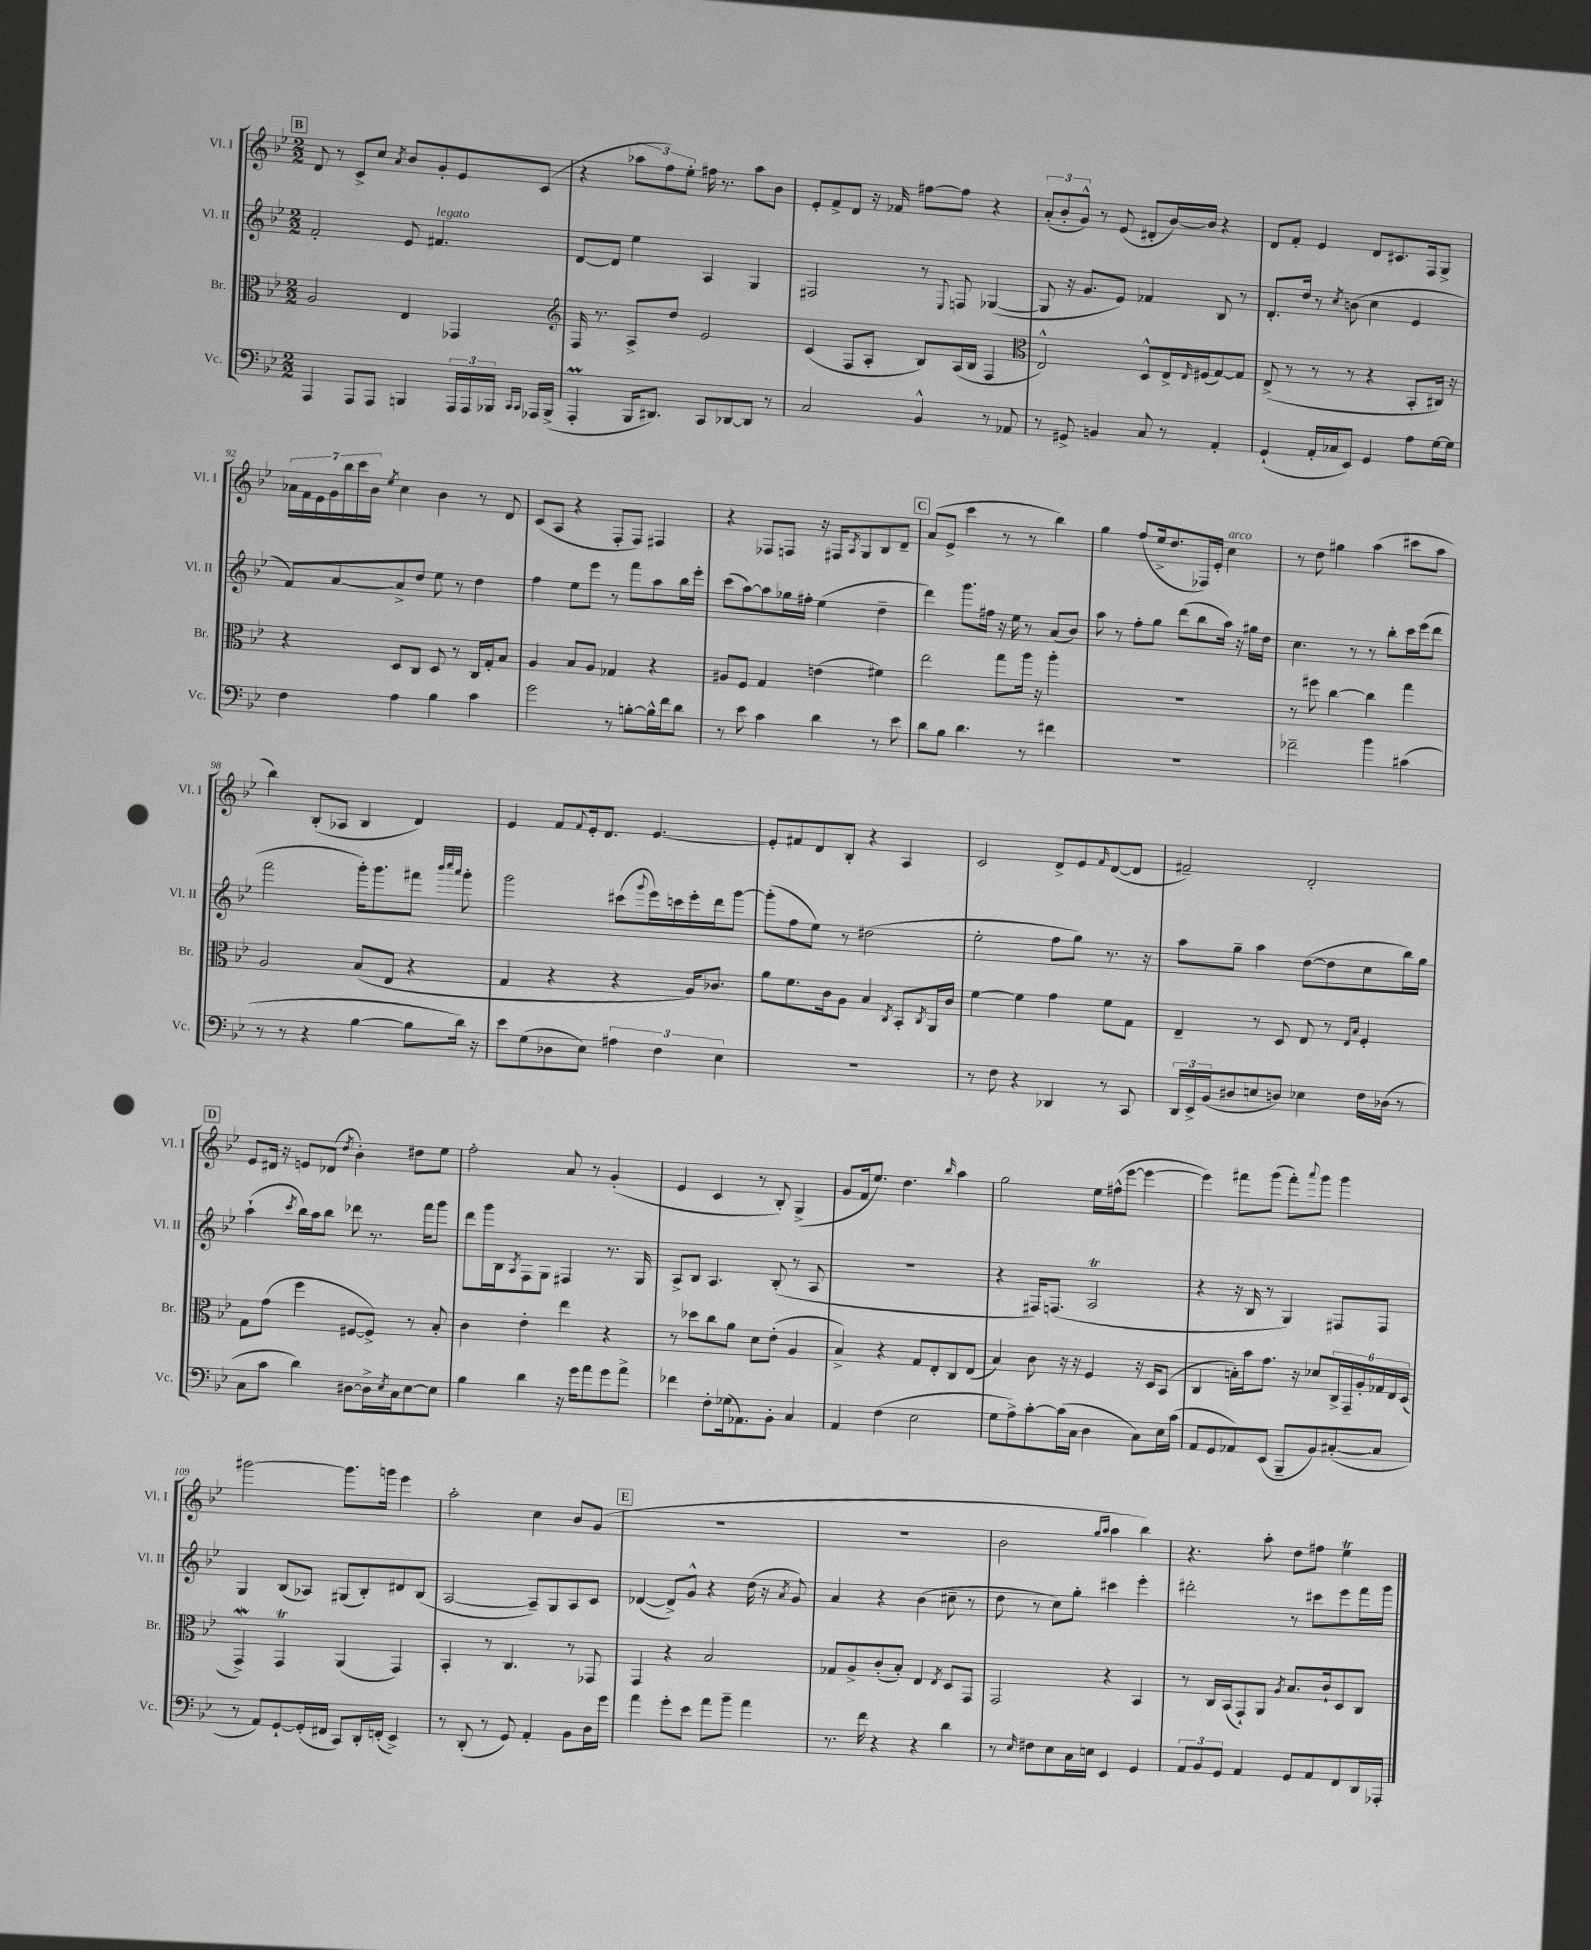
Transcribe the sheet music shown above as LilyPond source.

<<
\new StaffGroup <<
\new Staff = "s0" \with { instrumentName = "Vl. I" shortInstrumentName = "Vl. I" } {
    \clef treble \key bes \major \numericTimeSignature \time 2/2
    \mark \markup { \box "B" } d'8 r8 c'8-> c''8 \acciaccatura { a'8 } bes'8 g'8-. ees'8 c'8( |
    r4 \tuplet 3/2 { aes''8 f''8) ees''8-. } fis''16 r8. aes''8 bes'8 |
    ees'8-. f'8-> d'8 r16 fes'16 fis''8~ fis''8 r4 |
    \tuplet 3/2 { a'8-.( bes'8-. g'8-^) } r8 ees'8( dis'8-. bes'16~) bes'16 r4 |
    d'8 f'8-. ees'4 d'8 cis'8. f16 g8-> |
    \tuplet 7/4 { aes'16 f'16 ees'16 g'16 bes''16 c'''16 bes'16 } \acciaccatura { ees''8 } c''4 bes'4 r8 d'8 |
    c'8( a8 r4 f8-. f8) fis4 |
    r4 fes8 f8 r16 fis16 \acciaccatura { a8 } g8 bes8 d'8-- |
    \mark \markup { \box "C" } a'8( ees'8-> c'''4 r8 r8 bes''4) |
    g''4 f''8( ees''16-> d''8. fes16) ees'16-. c''4^\markup { \italic "arco" } |
    r8 d''8 gis''4 a''4( cis'''8 a''8 |
    bes''4) bes8-.( aes8 bes4 d'4) |
    ees'4 f'8 \appoggiatura { f'8 } ees'16-. d'8. ees'4.~ |
    ees'8-. fis'8 d'8 bes8-. r4 a4 |
    c'2 d'8-> ees'8 \grace { f'16 } d'8~( d'8 |
    fis'2--) d'2-. |
    \mark \markup { \box "D" } ees'8 dis'16 r16 e'8 des'8( \acciaccatura { d''8 } bes'4-.) dis''8 ees''8 |
    f''2-. a'8 r8 g'4-.( |
    ees'4 c'4 r8 bes8-.) g4->( |
    g'8 f'16 ees''8.) d''4. \grace { bes''16 } a''4 |
    g''2 ees''16 fis''16-^( ees'''8~ ees'''4~ |
    ees'''4) fis'''8 g'''8( fis'''8-.) \appoggiatura { a'''8 } g'''8 g'''4 |
    gis'''2~ gis'''8. g'''16 ees'''4 |
    a''2-. c''4 bes'8 g'8( |
    \mark \markup { \box "E" } R1 |
    R1 |
    bes'2 \grace { g''16 a''16 } a''4 bes''4) |
    r4. a''8-. d''8 fis''8 ees''4\trill \bar "|." |
}
\new Staff = "s1" \with { instrumentName = "Vl. II" shortInstrumentName = "Vl. II" } {
    \clef treble \key bes \major \numericTimeSignature \time 2/2
    \mark \markup { \box "B" } f'2-. ees'8 fis'4.^\markup { \italic "legato" } |
    d'8~ d'8 ees''4 a4 g4 |
    fis2 r8 \appoggiatura { ees8 } f8 ges4~( |
    ges8 r16 g'8. ees'8) fes'4 bes8 r8 |
    d'8.-. d''16 r8 \acciaccatura { c''8 } b'8( c''4 ees'4 |
    f'8) a'8~ a'8-> d''8 ees''8 r8 d''4 |
    f''4 ees''8 ees'''8 r8 f'''8 a''8 bes''16 ees'''16-. |
    c'''8( a''8~) a''8 ges''16 fis''16-. ees''4( d''4-- |
    \mark \markup { \box "C" } d'''4) g'''8. fis''16 r16 ees''16 r8 a'8( bes'8) |
    a''8 r8 f''8-. g''8 d'''8( bes''8 a''16) r16 gis''16 d''16 |
    c''4. r8 r8 bes''8-. c'''16 ees'''16( d'''8 |
    f'''2 g'''16-.) g'''8. fis'''8 \grace { bes'''32 c''''32 a'''32 } g'''8-. |
    g'''2 cis'''8( \appoggiatura { g'''8 } ees'''16) c'''16 ees'''16-. d'''16 g'''8~ |
    g'''8-.( f''8 ees''8) r8 dis''2( |
    ees''2-. f''8 g''8) r8. r16 |
    a''8 g''8-- a''4 d''8~( d''8 c''8 bes''16) g''16 |
    \mark \markup { \box "D" } a''4-!( \acciaccatura { c'''8 } bes''16) a''16 bes''8 des'''8 r8. f'''16 g'''8 |
    d'''8 g'''16 bes16 \acciaccatura { a8 } f8 g8 fis4 r8. g16 |
    a8-> bes8 a4. bes8-.( r8 a8 |
    R1 |
    r4 fis16) f8.( a2\trill |
    r4 r16 bes16 r8 g4) fis8 fis8 |
    g4 bes8( aes8) gis8( bes8-.) dis'8 bes8( |
    a2~ a8--) g8 a8 c'8 |
    \mark \markup { \box "E" } des'4~( des'8->) g'8-^ r4 d''16( r16 \acciaccatura { a'8 } g'8) |
    a'4 r4 bes'4( cis''8-- r8 |
    d''8 r8 c''8) g''8-. cis'''4 ees'''4-. |
    dis'''2-. r8 cis'''8 ees'''8 f'''16 g'''16 \bar "|." |
}
\new Staff = "s2" \with { instrumentName = "Br." shortInstrumentName = "Br." } {
    \clef alto \key bes \major \numericTimeSignature \time 2/2
    \mark \markup { \box "B" } a2 ees4 ges,4 |
    \clef treble f16 r8. a8-> d''8 ees'2 |
    c'4( f8 a8-. bes8) a16( bes16 f4 |
    \clef alto ees2-^) d8-^ ees16-> \grace { ees16 } fis16( g8~) g8 |
    ees8->( r8 r8 r8 r4 bes,8-. cis16) r16 |
    r4 d8 c8 d8 r8 c16 g16-. bes8 |
    a4 bes8 a8 ges4 r4 |
    ais8 f8 g4 e'4( fis'4) |
    \mark \markup { \box "C" } ees''2 g''8 a''16 r16 a''4-. |
    R1 |
    r8 fis''8 c''4~ c''4 g''4 |
    a2 bes8( ees8 r4 |
    g4 r4 r4 a16) ces'8. |
    a'8 f'8. c'16 a8 bes4 \acciaccatura { c8 } bes,8-. \acciaccatura { c8 } a,16 c'16 |
    f'4~ f'4 g'4 f'8 g8 |
    ees4-- r8 d8 ees8 r8 \grace { ees16 bes16 } f4-. |
    \mark \markup { \box "D" } g8 g'8( f''4 fis8~ fis8->) r8 bes8-. |
    c'4 ees'4-. ees''4 r4 |
    r8 des''8 c''8 a'8 d'8 ees'8-.( a4 |
    bes4->) r4 g8 ees8-. c8 ees8( |
    bes4) c'8 r16 r16 f4 r16 d16 bes,8( |
    c4 b16-.) bes'16 g'8. r16 des'8 \tuplet 6/4 { c16-> g,16-- a16-. ges16 ees16 d16( } |
    g,4->\mordent) g,4\trill a,4( g,4) |
    bes,4-. r8 c4. r8 ges,8 |
    \mark \markup { \box "E" } g,4 r4 bes2 |
    ges8 a8-> c'8-.( bes8-.) ees4 \acciaccatura { ees8 } d8 g,8 |
    g,2 r4 bes,4 |
    r8 c16 bes,16( g,8-!) a,8 \acciaccatura { a8 } bes8. c'16-! d8 c8 \bar "|." |
}
\new Staff = "s3" \with { instrumentName = "Vc." shortInstrumentName = "Vc." } {
    \clef bass \key bes \major \numericTimeSignature \time 2/2
    \mark \markup { \box "B" } a,,4 a,,8 a,,8 b,,4 \tuplet 3/2 { a,,16 a,,16 bes,,16 } \grace { c,16 c,16 } aes,,16 bes,,16->( |
    a,,4-.\prall bes,,16 dis,8.) c,8 des,8~ des,8 r8 |
    c2 bes,4-^ r8 aes,8 |
    r8 gis,8-> b,4 c8 r8 a,4-. |
    g,4-!( a,16-. ces16 ees,8) g,4 a8 g16~ g16 |
    f4 a4 bes4 c'4 |
    g'2 r8 b8~-. b16-^ f'16 d'8 |
    r8 ees'8 c'4 d'4 r8 ees'8 |
    \mark \markup { \box "C" } d'8 bes8 d'4. r8 fis'4 |
    R1 |
    fes'2-- bes'4 cis'4( |
    r8 r8 r4 bes4~ bes8 d'16) r16 |
    ees'8 g8( des8 ees8) \tuplet 3/2 { ais4 f4 ees4 } |
    R1 |
    r8 f8 r4 des,4 r8 c,8 |
    \tuplet 3/2 { d,16 ees,16-> bes,16( } dis8 e8 d8) ees4 f16 des16( r8 |
    \mark \markup { \box "D" } c8 c'8 d'4) dis8~ dis16-> \acciaccatura { ees8 } c16 ees8~ ees8 |
    bes4 d'4 r16 g'16 a'8 g'8 a'8-> |
    fes'4 f8-. ges16( aes,8.) bes,8-. c4 |
    a,4 f4( ees2 |
    g8 a8->) c'8~-. c'16( c16 d4 c8) ees16 c'16( |
    a,8 g,8 aes,8) ees,8( bes,,8-- bes,8) cis8~-.( cis8 |
    r8 a,8) g,8~-! g,16-.( fis,16 c,8) d,16-. f,16-.( ees,4->) |
    r8 d,8-.( r8 g,8) a,4-. bes,8 d16 g'16 |
    \mark \markup { \box "E" } a'4 g'8-. ees'8 a'8 bes'8-- a'4 |
    r8. f'16 r4 r4 d'4 |
    r8 \grace { ees16 } fis8 ees8 c16 e16 ees,4 g,4 |
    \tuplet 3/2 { a,8 bes,8 g,8 } a,4 g,8 a,8 f,8 d,16 aes,,16-. \bar "|." |
}
>>
>>
\layout { \context { \Score currentBarNumber = #87 } }
